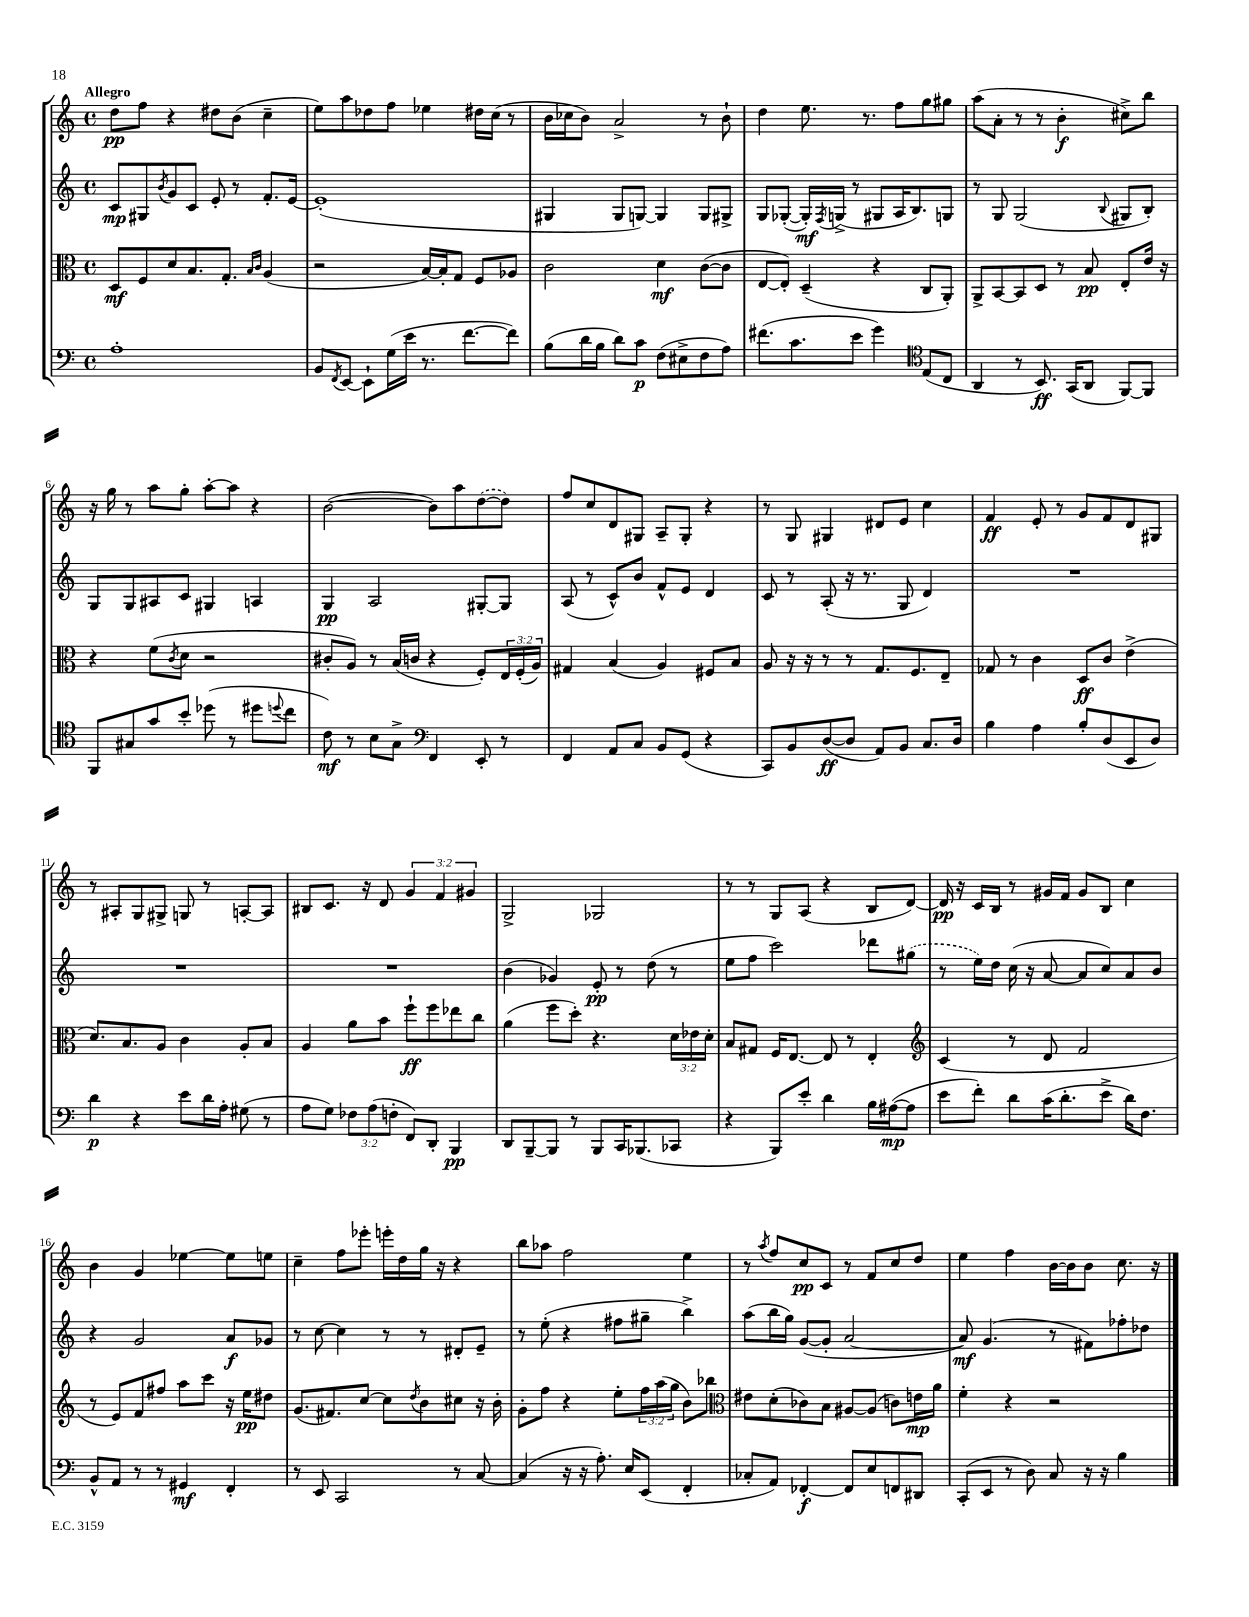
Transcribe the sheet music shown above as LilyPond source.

<<
\new StaffGroup <<
\new Staff = "s0" {
    \clef treble \key c \major \defaultTimeSignature \time 4/4 \override Staff.TupletNumber.text = #tuplet-number::calc-fraction-text \tempo "Allegro"
    d''8\pp f''8 r4 dis''8 b'8( c''4-- |
    e''8) a''8 des''8 f''8 ees''4 dis''16 c''16( r8 |
    b'16 ces''16 b'8) a'2-> r8 b'8-! |
    d''4 e''8. r8. f''8 g''8 gis''8 |
    a''8( a'8-. r8 r8 b'4-.\f cis''8->) b''8 |
    r16 g''16 r8 a''8 g''8-. a''8~-. a''8 r4 |
    b'2~( b'8) a''8 \once \slurDashed d''8~( d''8) |
    f''8 c''8 d'8 gis8 a8-- gis8-. r4 |
    r8 g8 gis4 dis'8 e'8 c''4 |
    f'4\ff e'8-. r8 g'8 f'8 d'8 gis8 |
    r8 ais8-. g8 gis8-> g8 r8 a8~-. a8 |
    bis8 c'8. r16 d'8 \tuplet 3/2 { g'4 f'4 gis'4 } |
    g2-> ges2 |
    r8 r8 g8 a8( r4 b8 d'8~) |
    d'16\pp r16 c'16 b16 r8 gis'16 f'16 gis'8 b8 c''4 |
    b'4 g'4 ees''4~ ees''8 e''8 |
    c''4-- f''8 ees'''8-. e'''16-. d''16 g''16 r16 r4 |
    b''8 aes''8 f''2 e''4 |
    r8 \acciaccatura { a''8 } f''8 c''8\pp c'8 r8 f'8 c''8 d''8 |
    e''4 f''4 b'16~ b'16 b'8 c''8. r16 \bar "|." |
}
\new Staff = "s1" {
    \clef treble \key c \major \defaultTimeSignature \time 4/4
    c'8\mp gis8 \acciaccatura { b'8 } g'8 c'8 e'8-. r8 f'8.-. e'16~ |
    e'1-.( |
    gis4 gis8 g8~) g4 g8 gis8-> |
    g8 ges8~-.( ges16-.\mf) \acciaccatura { f8 } g16->( r8 gis8 a16 b8.) g8 |
    r8 g8 g2( \appoggiatura { b8 } gis8 b8-.) |
    g8 g8 ais8 c'8 gis4 a4 |
    g4\pp a2 gis8~-. gis8 |
    a8( r8 c'8-^) b'8 f'8-^ e'8 d'4 |
    c'8 r8 a8-.( r16 r8. g8 d'4) |
    R1 |
    R1 |
    R1 |
    b'4( ges'4) e'8-.\pp r8 d''8( r8 |
    e''8 f''8 c'''2) des'''8 \once \slurDashed gis''8( |
    r8 e''16) d''16 c''16( r16 a'8~ a'8 c''8) a'8 b'8 |
    r4 g'2 a'8\f ges'8 |
    r8 c''8~ c''4 r8 r8 dis'8-. e'8-- |
    r8 e''8-.( r4 fis''8 gis''8-- b''4->) |
    a''8( b''16 g''16) g'8~( g'8-. a'2~ |
    a'8\mf) g'4.( r8 fis'8) fes''8-. des''8 \bar "|." |
}
\new Staff = "s2" {
    \clef alto \key c \major \defaultTimeSignature \time 4/4 \override Staff.TupletNumber.text = #tuplet-number::calc-fraction-text
    d8\mf f8 d'8 b8. g8.-. \grace { b16 c'16 } a4( |
    r2 b16~) b16-. g8 f8 aes8 |
    c'2 d'4\mf c'8~( c'8 |
    e8~ e8-.) d4--( r4 c8 a,8-.) |
    a,8-> b,8~ b,8 d8 r8 b8\pp e8-. e'16 r16 |
    r4 f'8( \acciaccatura { c'8 } d'8 r2 |
    cis'8-. a8) r8 b16( c'16 r4 f8-.) \tuplet 3/2 { e16 f16-.( a16) } |
    gis4 b4( a4) fis8 b8 |
    a8 r16 r16 r8 r8 g8. f8. e8-- |
    ges8 r8 c'4 d8\ff c'8 e'4->( |
    d'8.) b8. a8 c'4 a8-. b8 |
    a4 a'8 b'8 f''8-!\ff f''8 ees''8 c''8 |
    a'4( f''8 d''8-.) r4. \tuplet 3/2 { d'16 ees'16 d'16-. } |
    b8 gis8 f16 e8.~ e8 r8 e4-. |
    \clef treble c'4( r8 d'8 f'2 |
    r8 e'8) f'8 fis''8 a''8 c'''8 r16 e''16\pp dis''8 |
    g'8.( fis'8.) c''8~ c''8 \acciaccatura { d''8 } b'8 cis''8 r16 b'16-. |
    g'8-. f''8 r4 e''8-. \tuplet 3/2 { f''16 a''16( g''16 } b'8) bes''8 |
    \clef alto eis'8 d'8-.( ces'8) b8 ais8~ ais8( c'8) e'16\mp a'16 |
    f'4-. r4 r2 \bar "|." |
}
\new Staff = "s3" {
    \clef bass \key c \major \defaultTimeSignature \time 4/4 \override Staff.TupletNumber.text = #tuplet-number::calc-fraction-text
    a1-. |
    b,8 \acciaccatura { f,8 } e,8~ e,8-! g16( e'16 r8. f'8.~ f'8) |
    b8( d'16 b16 d'8) c'8\p f8( eis8-> f8 a8) |
    fis'8.( c'8. e'8 g'4) \clef tenor e8( c8 |
    a,4 r8 b,8.\ff) g,16( a,8 f,8~) f,8 |
    f,8 gis8 g'8 b'8-. des''8( r8 dis''8 \appoggiatura { d''8 } c''8 |
    c'8\mf) r8 b8 g8-> \clef bass f,4 e,8-. r8 |
    f,4 a,8 c8 b,8 g,8( r4 |
    c,8) b,8 d8~\ff( d8 a,8) b,8 c8. d16 |
    b4 a4 b8-. d8( e,8 d8) |
    d'4\p r4 e'8 d'16 a16-. gis8( r8 |
    a8 g8) \tuplet 3/2 { fes8 a8( f8-. } f,8) d,8-. b,,4\pp |
    d,8 b,,8~-- b,,8 r8 b,,8 c,16 bes,,8.( ces,8 |
    r4 b,,8) e'8-. d'4 b16 ais16~\mp( ais8 |
    e'8 f'8-.) d'8 c'16( d'8.-. e'8-> d'16) f8. |
    b,8-^ a,8 r8 r8 gis,4\mf f,4-. |
    r8 e,8 c,2 r8 c8~ |
    c4( r16 r16 a8.-.) e16 e,8( f,4-. |
    ces8-. a,8) fes,4~-.\f fes,8 e8 f,8 dis,8 |
    c,8-.( e,8 r8 d8) c8 r16 r16 b4 \bar "|." |
}
>>
>>
